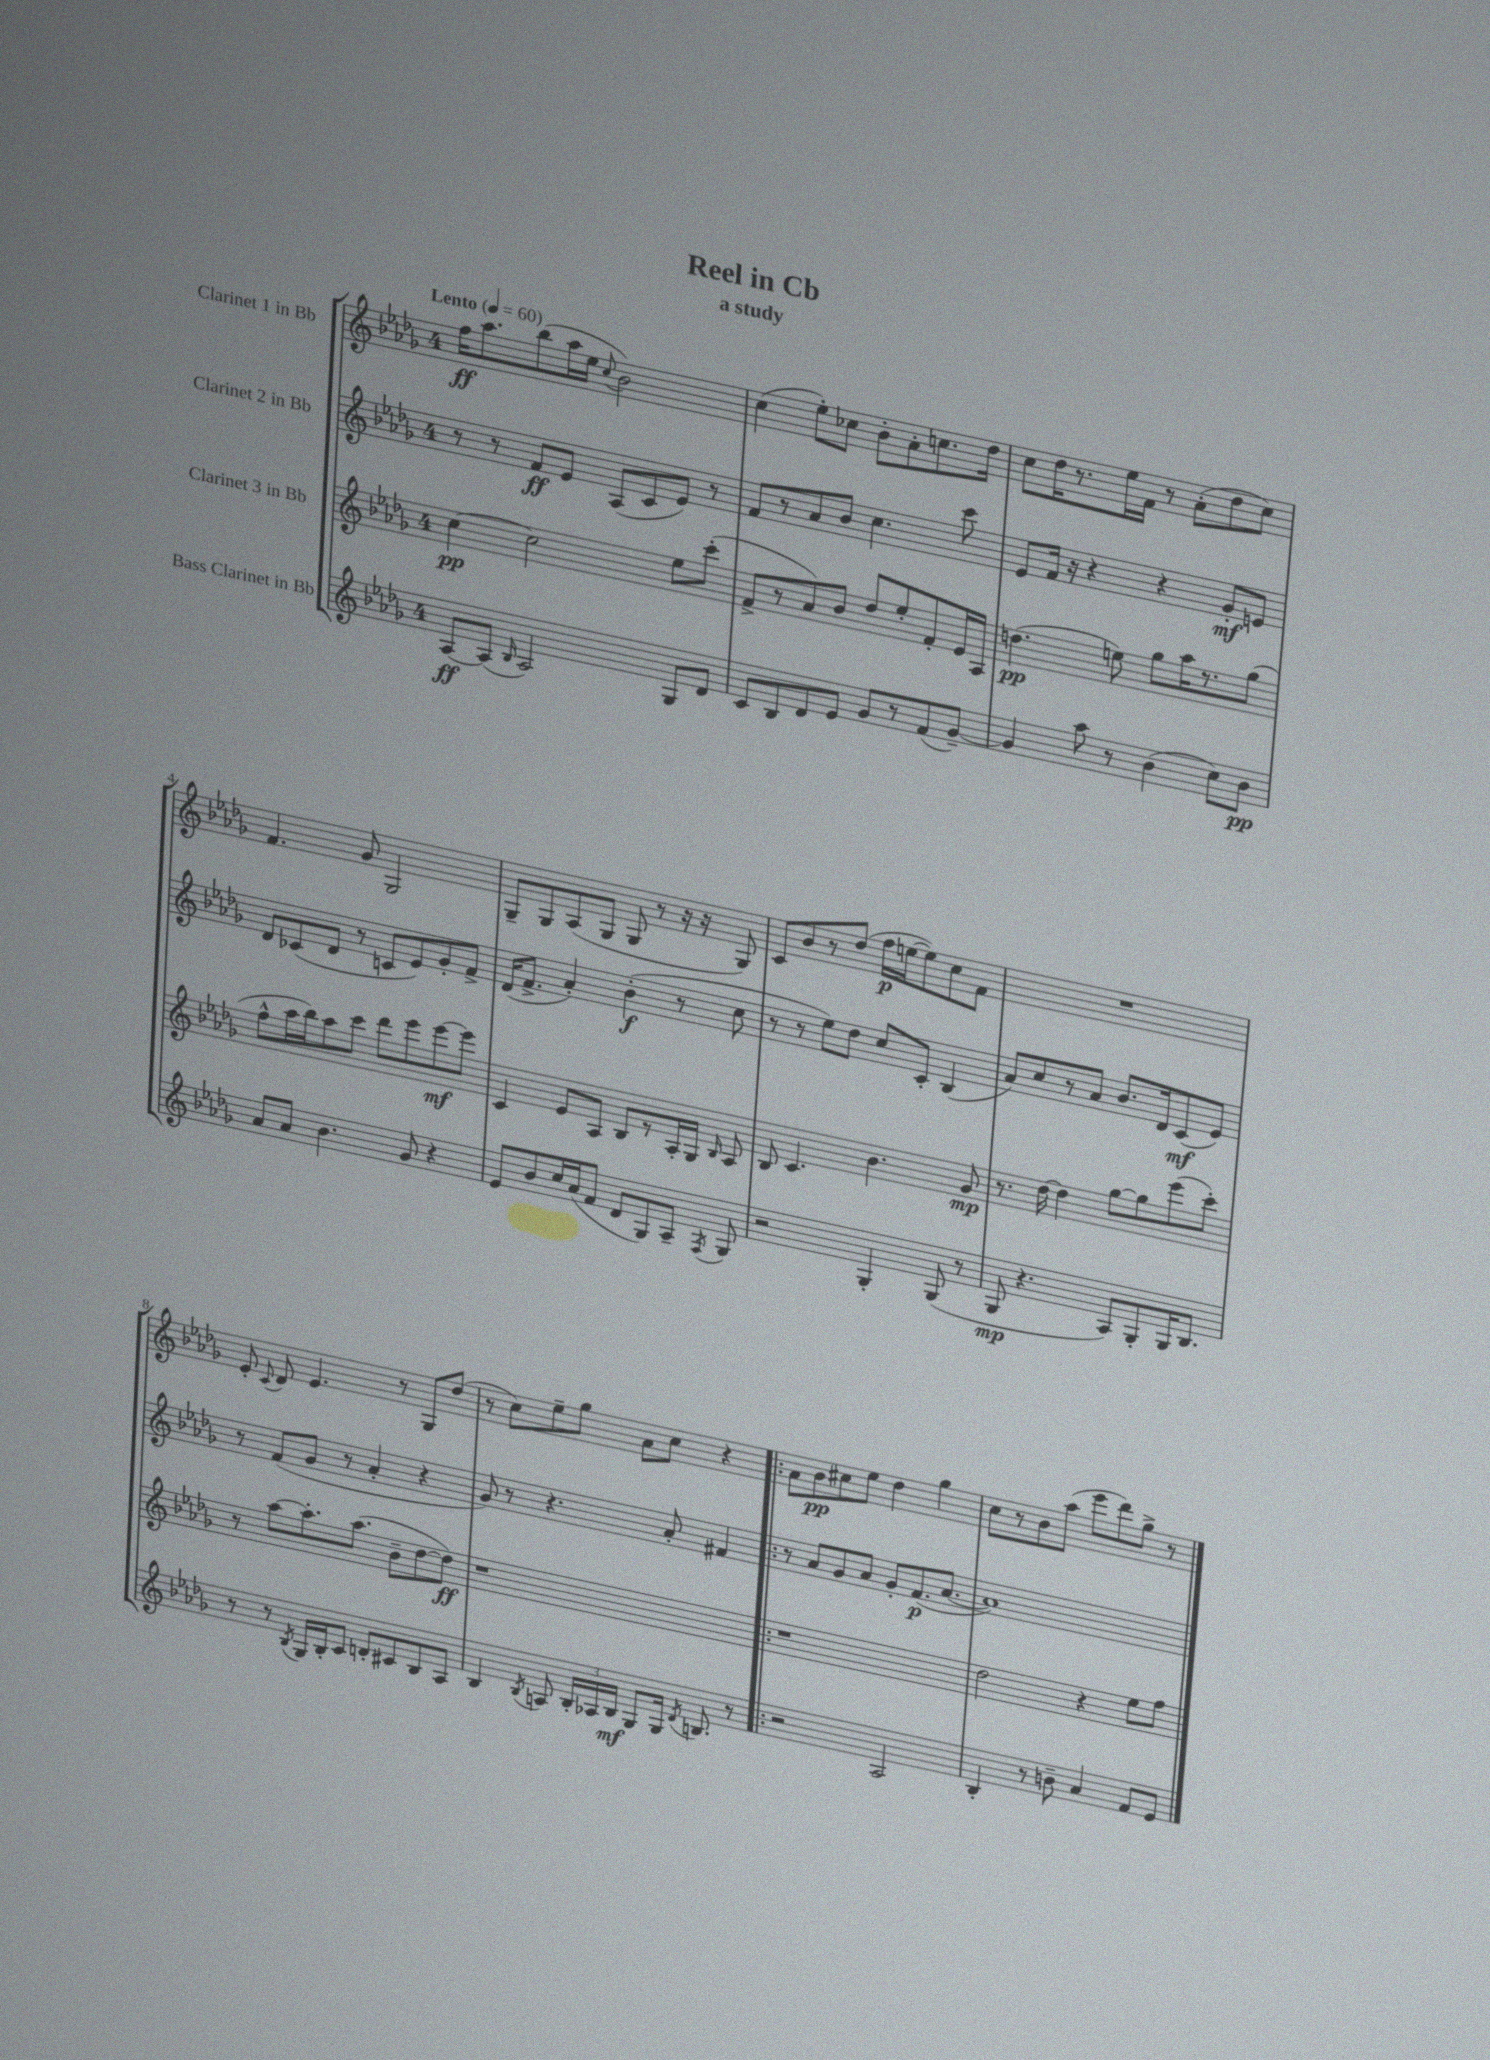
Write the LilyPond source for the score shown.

\header { title = "Reel in Cb" subtitle = "a study" }
<<
\new StaffGroup <<
\new Staff = "s0" \with { instrumentName = "Clarinet 1 in Bb" } {
    \clef treble \key des \major \once \override Staff.TimeSignature.style = #'single-digit \time 4/4 \tempo "Lento" 4 = 60
    \autoBeamOff f''16[\ff aes''8. bes''8( aes''16 ees''16] \appoggiatura { c''8 } bes'2) |
    c''4( ees''8[-.) ces''8] bes'8[-. aes'8-. c''8. des''16] |
    c''8[ des''16 r8. ees''16 f'16] r8 aes'8[-.( des''8 c''8]) |
    f'4. ges'8 ges2 |
    ges8[-- ges8 aes8( ges8] ges8 r8 r16 r16 ges8) |
    c'8[ bes'8 r8 des''8]( f''16[\p e''16~ e''8) c''8 f'8] |
    R1 |
    ees'8-. \appoggiatura { c'8 } des'8 ees'4. r8 ges8[ des''8]( |
    r8 c''8[) ees''8-- ges''8] aes'8[ c''8] r4 |
    \bar ".|:" aes'8[ bes'8\pp cis''8 ees''8] des''4 ges''4 |
    c''8[ r8 bes'8 aes''8]( ees'''8[ des'''8) ges''8]-> r8 \bar "|." |
}
\new Staff = "s1" \with { instrumentName = "Clarinet 2 in Bb" } {
    \clef treble \key des \major \once \override Staff.TimeSignature.style = #'single-digit \time 4/4
    \autoBeamOff r8 r8 f'8[\ff ees'8] aes8[( c'8 ees'8]) r8 |
    f'8[ r8 aes'8 bes'8] c''4. c'''8 |
    ees'8[ f'16] r16 r4 r4 ges'8[-.\mf e'8] |
    des'8[ ces'8( des'8] r8 c'8[ ees'8) ges'8-. f'8]-> |
    des'16[( f'8.]-> aes'4-.) bes'4-.\f( r8 c''8 |
    r8 r8 ees''8[) des''8] c''8[ c'8]-. bes4( |
    aes'8[) c''8 r8 aes'8] bes'8.[ des'16 c'8\mf( ees'8]) |
    r8 f'8[( ges'8] r8 aes'4-. r4 |
    ges'8) r8 r4. aes'8-. fis'4 |
    \bar ".|:" r8 aes'8[ ges'8 aes'8] ges'8[-. f'8.\p( aes'8.]~ |
    aes'1) \bar "|." |
}
\new Staff = "s2" \with { instrumentName = "Clarinet 3 in Bb" } {
    \clef treble \key des \major \once \override Staff.TimeSignature.style = #'single-digit \time 4/4
    \autoBeamOff c''4~\pp c''2 ees''8[ c'''8]-.( |
    f'8[-> r8 aes'8) bes'8] des''8[ ees''8-. f'8-. ees'16 aes16] |
    d''4.\pp( e''8) ges''8[ aes''16 r8. ges''8]( |
    f''8[-^ aes''16 bes''16) aes''8 c'''8] des'''8[ ees'''8 ees'''8~\mf ees'''8] |
    c'4 ees'8[ aes8] bes8[ r8 aes16-. ges16] \grace { bes16 } aes8 |
    bes8 c'4. bes'4. ges'8\mp |
    r8. des''16~ des''4 ges''8[~ ges''8 ees'''8( c'''8]-.) |
    r8 aes''8[~ aes''8.-. aes''8.]( bes'8[-- des''8~ des''8]\ff) |
    r1 |
    \bar ".|:" r1 |
    des''2 r4 ees''8[ f''8] \bar "|." |
}
\new Staff = "s3" \with { instrumentName = "Bass Clarinet in Bb" } {
    \clef treble \key des \major \once \override Staff.TimeSignature.style = #'single-digit \time 4/4
    \autoBeamOff aes8[~\ff aes8]( \grace { bes16 } aes2) ges8[ des'8] |
    c'8[ bes8 des'8 ees'8] ges'8[ r8 f'8( ges'8]~--) |
    ges'4 aes''8 r8 bes'4( c''8[) bes'8]\pp |
    aes'8[ aes'8] bes'4. ges'8 r4 |
    ees'8[ bes'8 c''16 aes'16( f'8] des'8[ ges8) aes8]-- \acciaccatura { f8 } ges8 |
    r2 ges4-. ges8( r8 |
    ges8\mp r4. aes8[) ges8-. ges16 bes8.] |
    r8 r8 \acciaccatura { bes8 } ges16[ bes16-. c'8] d'8[-. cis'8 bes8 aes8] |
    bes4 \acciaccatura { bes8 } a8 \tuplet 3/2 { bes16[-. aes16 bes16]\mf } ges8[ ges16] \acciaccatura { des'8 } b8. r8 |
    \bar ".|:" r2 aes2 |
    bes4-. r8 b'8-- aes'4 f'8[ ees'8] \bar "|." |
}
>>
>>
